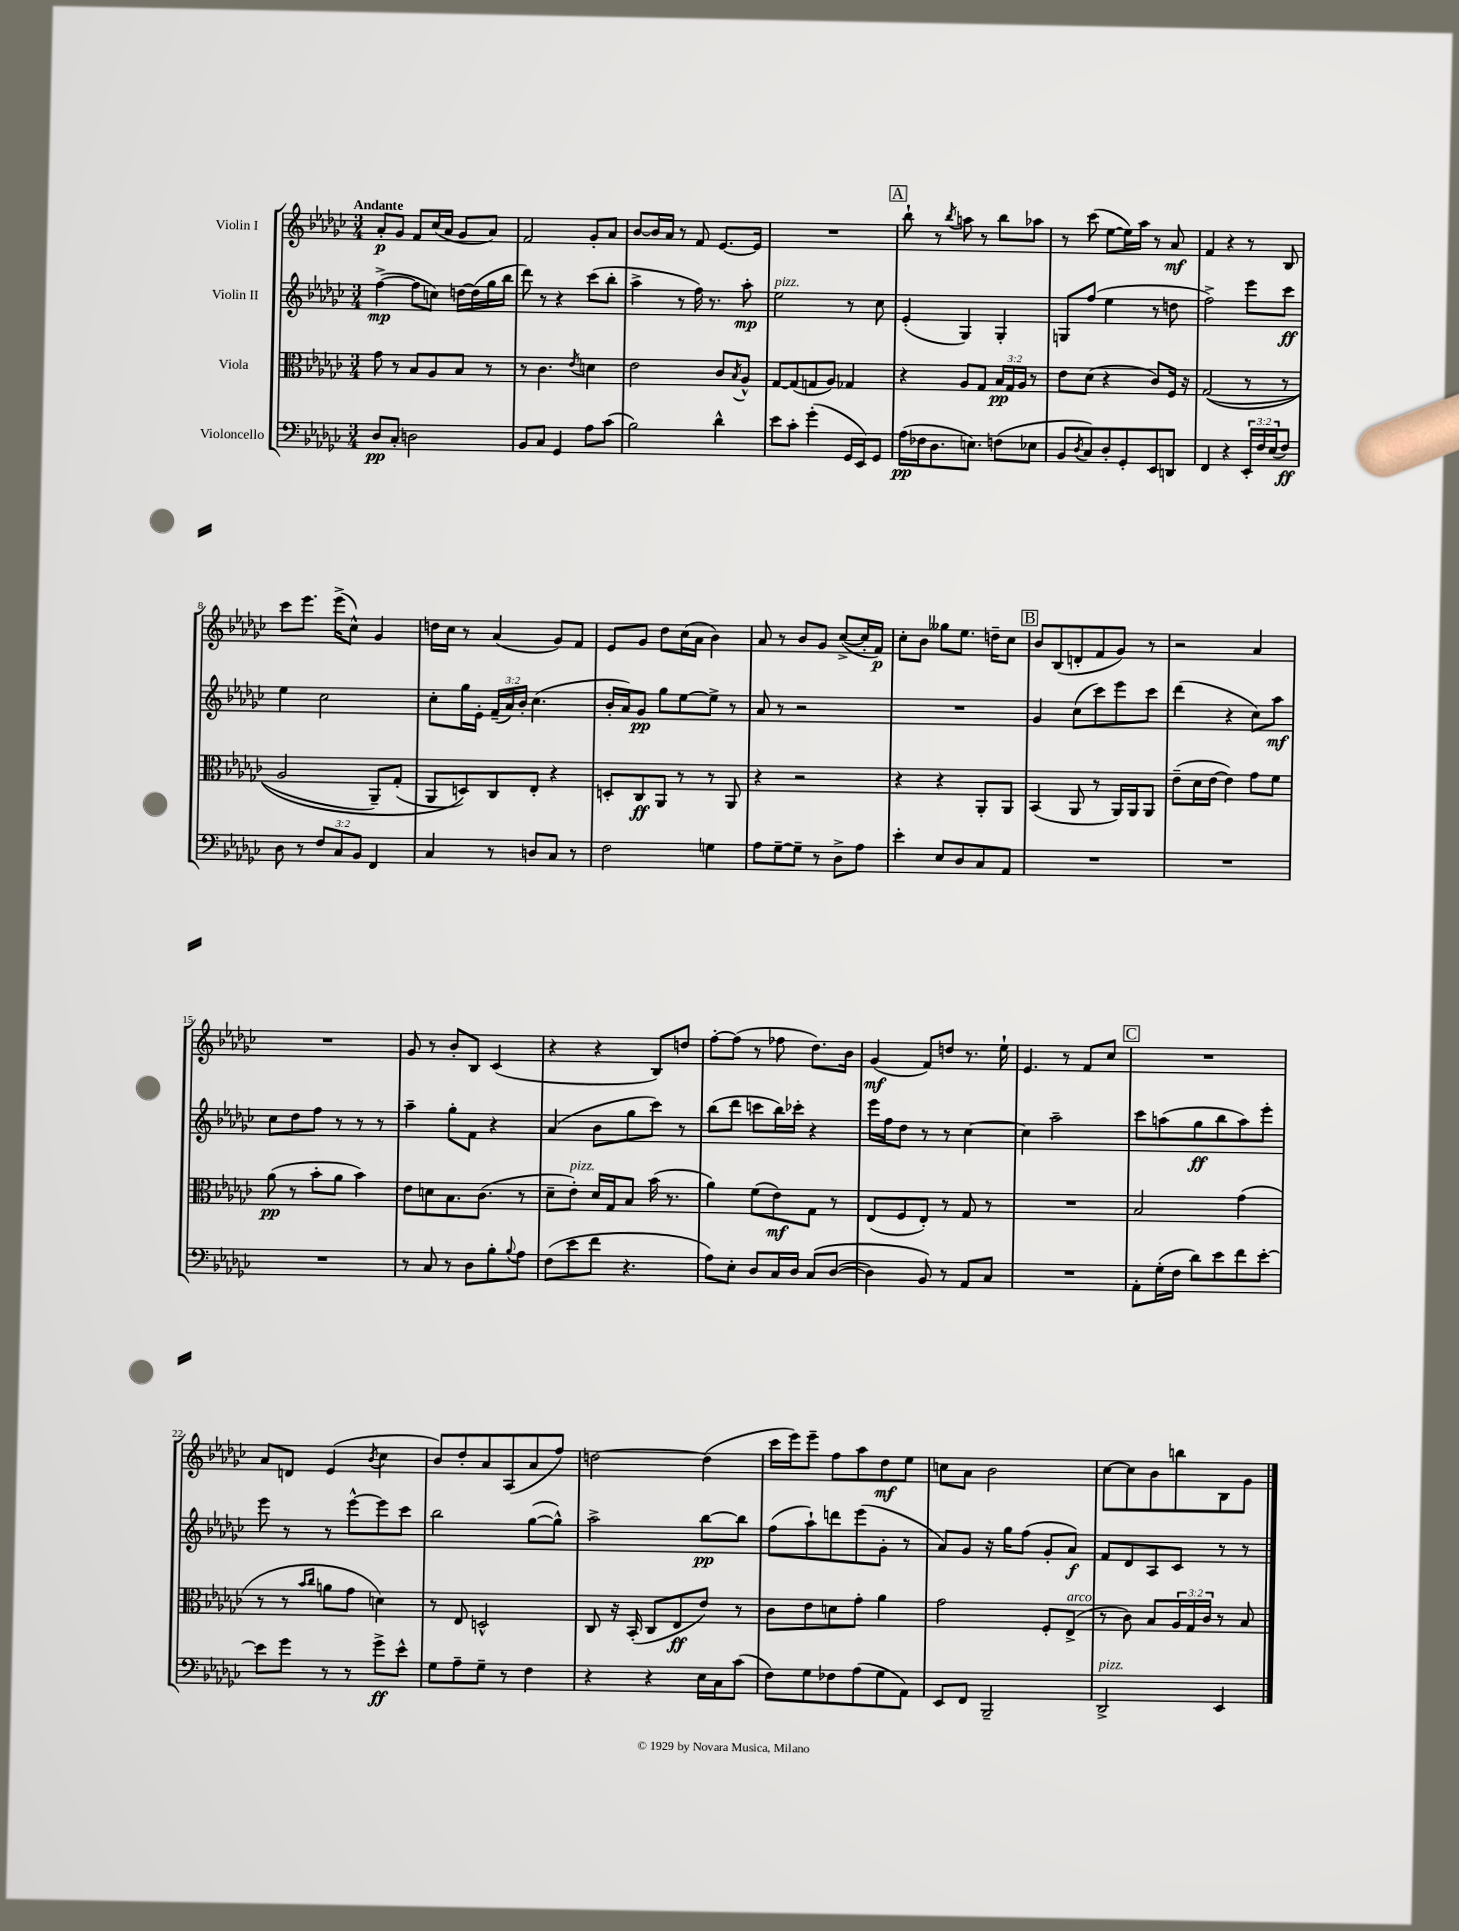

**kern	**kern	**kern	**kern
*staff4	*staff3	*staff2	*staff1
*clefF4	*clefC3	*clefG2	*clefG2
*k[b-e-a-d-g-c-]	*k[b-e-a-d-g-c-]	*k[b-e-a-d-g-c-]	*k[b-e-a-d-g-c-]
*M3/4	*M3/4	*M3/4	*M3/4
8D-	8g-	([4ff^	8a-'
8C-'	8r	.	8g-
2D	8B-	8ff]	8f
.	8A-	8cc)	(16cc-
.	.	.	16a-
.	8B-	[16dd	8g-
.	.	(16dd]	.
.	8r	16gg-	8a-)
.	.	16bb-	.
=	=	=	=
8BB-	8r	8ddd-)	2f
8C-	4.c-	8r	.
4GG-	.	4r	.
.	8qe-	.	.
8A-	4d	(8ccc-	8g-'
(8c-	.	8bb-'	8a-
=	=	=	=
2B-)	2e-	4aa-^	[8b-
.	.	.	16b-]
.	.	.	16a-
.	.	8r	8r
.	.	16ff)	8f
.	.	8.r	.
4d-^^	8c-	.	[8.e-
.	8qB-	.	.
.	8A-^^	8aa-'	.
.	.	.	16e-]
=	=	=	=
8e-	[8G-	2ee-	2.r
8c-'	(8G-]	.	.
(4g-'	8G	.	.
.	8A-)	.	.
16GG-	4G-	8r	.
16EE-)	.	.	.
8GG-	.	8cc-	.
=	=	=	=
(16A-	4r	(4e-'	8bb-`
16F-	.	.	.
8.D-	.	.	8r
.	.	.	8qbb-
.	8A-	4G-)	8aa
8.E)	.	.	.
.	8G-	.	8r
(8F	24B-	4G-'	8bb-
.	24G-	.	.
.	24A-	.	.
8E-	8r	.	8aa-
=	=	=	=
8BB-	8e-	8G	8r
8qD-	.	.	.
8C-)	(8d-	(8ff	(8ccc-
8D-'	4r	4ee-	[8ee-
8GG-'	.	.	16ee-])
.	.	.	16aa-
8EE-	8c-)	8r	8r
8DD	16F	8dd	8a-
.	16r	.	.
=	=	=	=
4FF	&((2G-	2ff^)	4f
4r	.	.	4r
24EE-'	8r	8eee-	8r
24F	.	.	.
(24E-	.	.	.
8F)	8r	8ccc-	8B-
=	=	=	=
8D-	2A-	4ee-	8ccc-
8r	.	.	8.eee-
12F	.	2cc-	.
.	.	.	(16eee-^
12C-	.	.	.
.	.	.	8cc-^^)
12BB-	.	.	.
4FF	8AA-~)	.	4g-
.	(8G-'	.	.
=	=	=	=
4C-	8AA-	8cc-'	16dd
.	.	.	16cc-
.	8D)&)	16gg-	8r
.	.	16e-'	.
8r	8C-	(24f~	(4a-
.	.	24a-)	.
.	.	24b-'	.
8D	8E-'	(4.cc-	.
8C-	4r	.	8g-)
8r	.	.	8f
=	=	=	=
2F	8D'	16b-'	8e-
.	.	16a-)	.
.	8C-	8g-	8g-
.	8AA-	8gg-	8dd-
.	8r	[8ee-	(16cc-
.	.	.	16a-
4G	8r	8ee-^]	4b-)
.	8AA-	8r	.
=	=	=	=
8A-	4r	8a-	8a-
[8G-~	.	8r	8r
8G-~]	2r	2r	8b-
8r	.	.	8g-
8D-^	.	.	([8cc-^
8A-	.	.	16cc-']
.	.	.	16f)
=	=	=	=
4e-'	4r	2.r	8cc-'
.	.	.	8b-
8E-	4r	.	8gg--
8D-	.	.	8.ee-
8C-	8AA-'	.	.
.	.	.	16dd~
8AA-	8AA-	.	8cc-
=	=	=	=
2.r	(4BB-	4g-	8b-
.	.	.	(8B-
.	8AA-	(8cc-	8d'
.	8r	8ccc-)	8f
.	16AA-)	8eee-	8g-)
.	16AA-	.	.
.	8AA-	8ccc-	8r
=	=	=	=
2.r	(8e-~	(4ddd-	2r
.	16d-	.	.
.	[16e-	.	.
.	4e-])	4r	.
.	8g-	8cc-)	4a-
.	8f	8aa-	.
=	=	=	=
2.r	(8a-	8cc-	2.r
.	8r	8dd-	.
.	8b-'	8ff	.
.	8a-	8r	.
.	4b-)	8r	.
.	.	8r	.
=	=	=	=
8r	8e-	4aa-~	8g-
8C-	8d	.	8r
8r	8.B-	8gg-'	8b-'
8D-	.	8f	8B-
.	(8.c-	.	.
8B-'	.	4r	(4c-
8qqB-	.	.	.
8A-	8r	.	.
=	=	=	=
(8F	8d-~	(4a-	4r
8e-	8e-')	.	.
8f	16d-	8b-	4r
.	16G-	.	.
4.r	8B-	8gg-	.
.	(16b-	8ccc-)	8B-)
.	8.r	.	.
.	.	8r	8dd
=	=	=	=
8A-)	4a-)	(8bb-	[8ff'
8E-'	.	8ddd-	(8ff]
8D-	(8f	8ccc	8r
16C-	8e-)	16bb-)	8ff-
16D-	.	16ccc-'	.
&(8C-	8G-	4r	8.dd-)
([8D-	8r	.	.
.	.	.	16b-
=	=	=	=
4D-])	(8E-	16eee-	(4g-
.	.	16ff	.
.	8F	8dd-	.
8BB-&)	8E-')	8r	8f)
8r	8r	8r	8dd
8AA-	8G-	[4cc-	8.r
8C-	8r	.	.
.	.	.	16ee-`
=	=	=	=
2.r	2.r	4cc-]	4.e-
.	.	2aa-~	.
.	.	.	8r
.	.	.	8f
.	.	.	8cc-
=	=	=	=
8AA-'	2B-	8ccc-	2.r
(16G-'	.	(8aa	.
16F	.	.	.
8d-)	.	8gg-	.
8e-	.	8bb-	.
8f	(4g-	8aa)	.
[8e-'	.	8eee-'	.
=	=	=	=
8e-]	8r	8eee-	8a-
8g-	8r	8r	8d
.	16qqb-	.	.
.	16qqcc-	.	.
8r	8a	8r	(4e-
8r	8g-	[8eee-^^	.
.	.	.	8qb-
8g-^	4d)	8eee-]	4cc-
8e-^^	.	8ccc-	.
=	=	=	=
8G-	8r	2bb-	8b-)
8A-~	8E-	.	8dd-'
8G-~	2D^^	.	8a-
8r	.	.	(8A-
4F	.	([8gg-	8a-
.	.	8gg-^^])	8ff)
=	=	=	=
4r	8C-	2aa-^	[2dd
.	16r	.	.
.	(16BB-'	.	.
4r	8C-	.	.
.	8E-	.	.
16E-	8e-)	[8bb-	(4dd]
16C-	.	.	.
(8c-	8r	8bb-]	.
=	=	=	=
8F)	8c-	(8ff	16ccc-
.	.	.	16eee-)
8G-	8e-	8aa-`)	8eee-~
8F-	8d	8ddd	8ff
(8A-	8g-'	(8eee-	8aa-
8G-	4a-	8g-'	8dd-
8AA-)	.	8r	8ee-
=	=	=	=
8EE-	2g-	8a-)	8cc
8FF	.	8g-	8a-
2BBB-~	.	16r	2b-
.	.	16gg-	.
.	.	(8ff	.
.	8F'	8g-'	.
.	(8E-^	8a-)	.
=	=	=	=
2DD-^	8r	8f	[8cc-
.	8c-)	8d-	8cc-]
.	8B-	8A-	8b-
.	24A-	8c-	8bb
.	24G-	.	.
.	24c-	.	.
4EE-	8r	8r	8B-
.	8B-	8r	8g-
==	==	==	==
*-	*-	*-	*-
